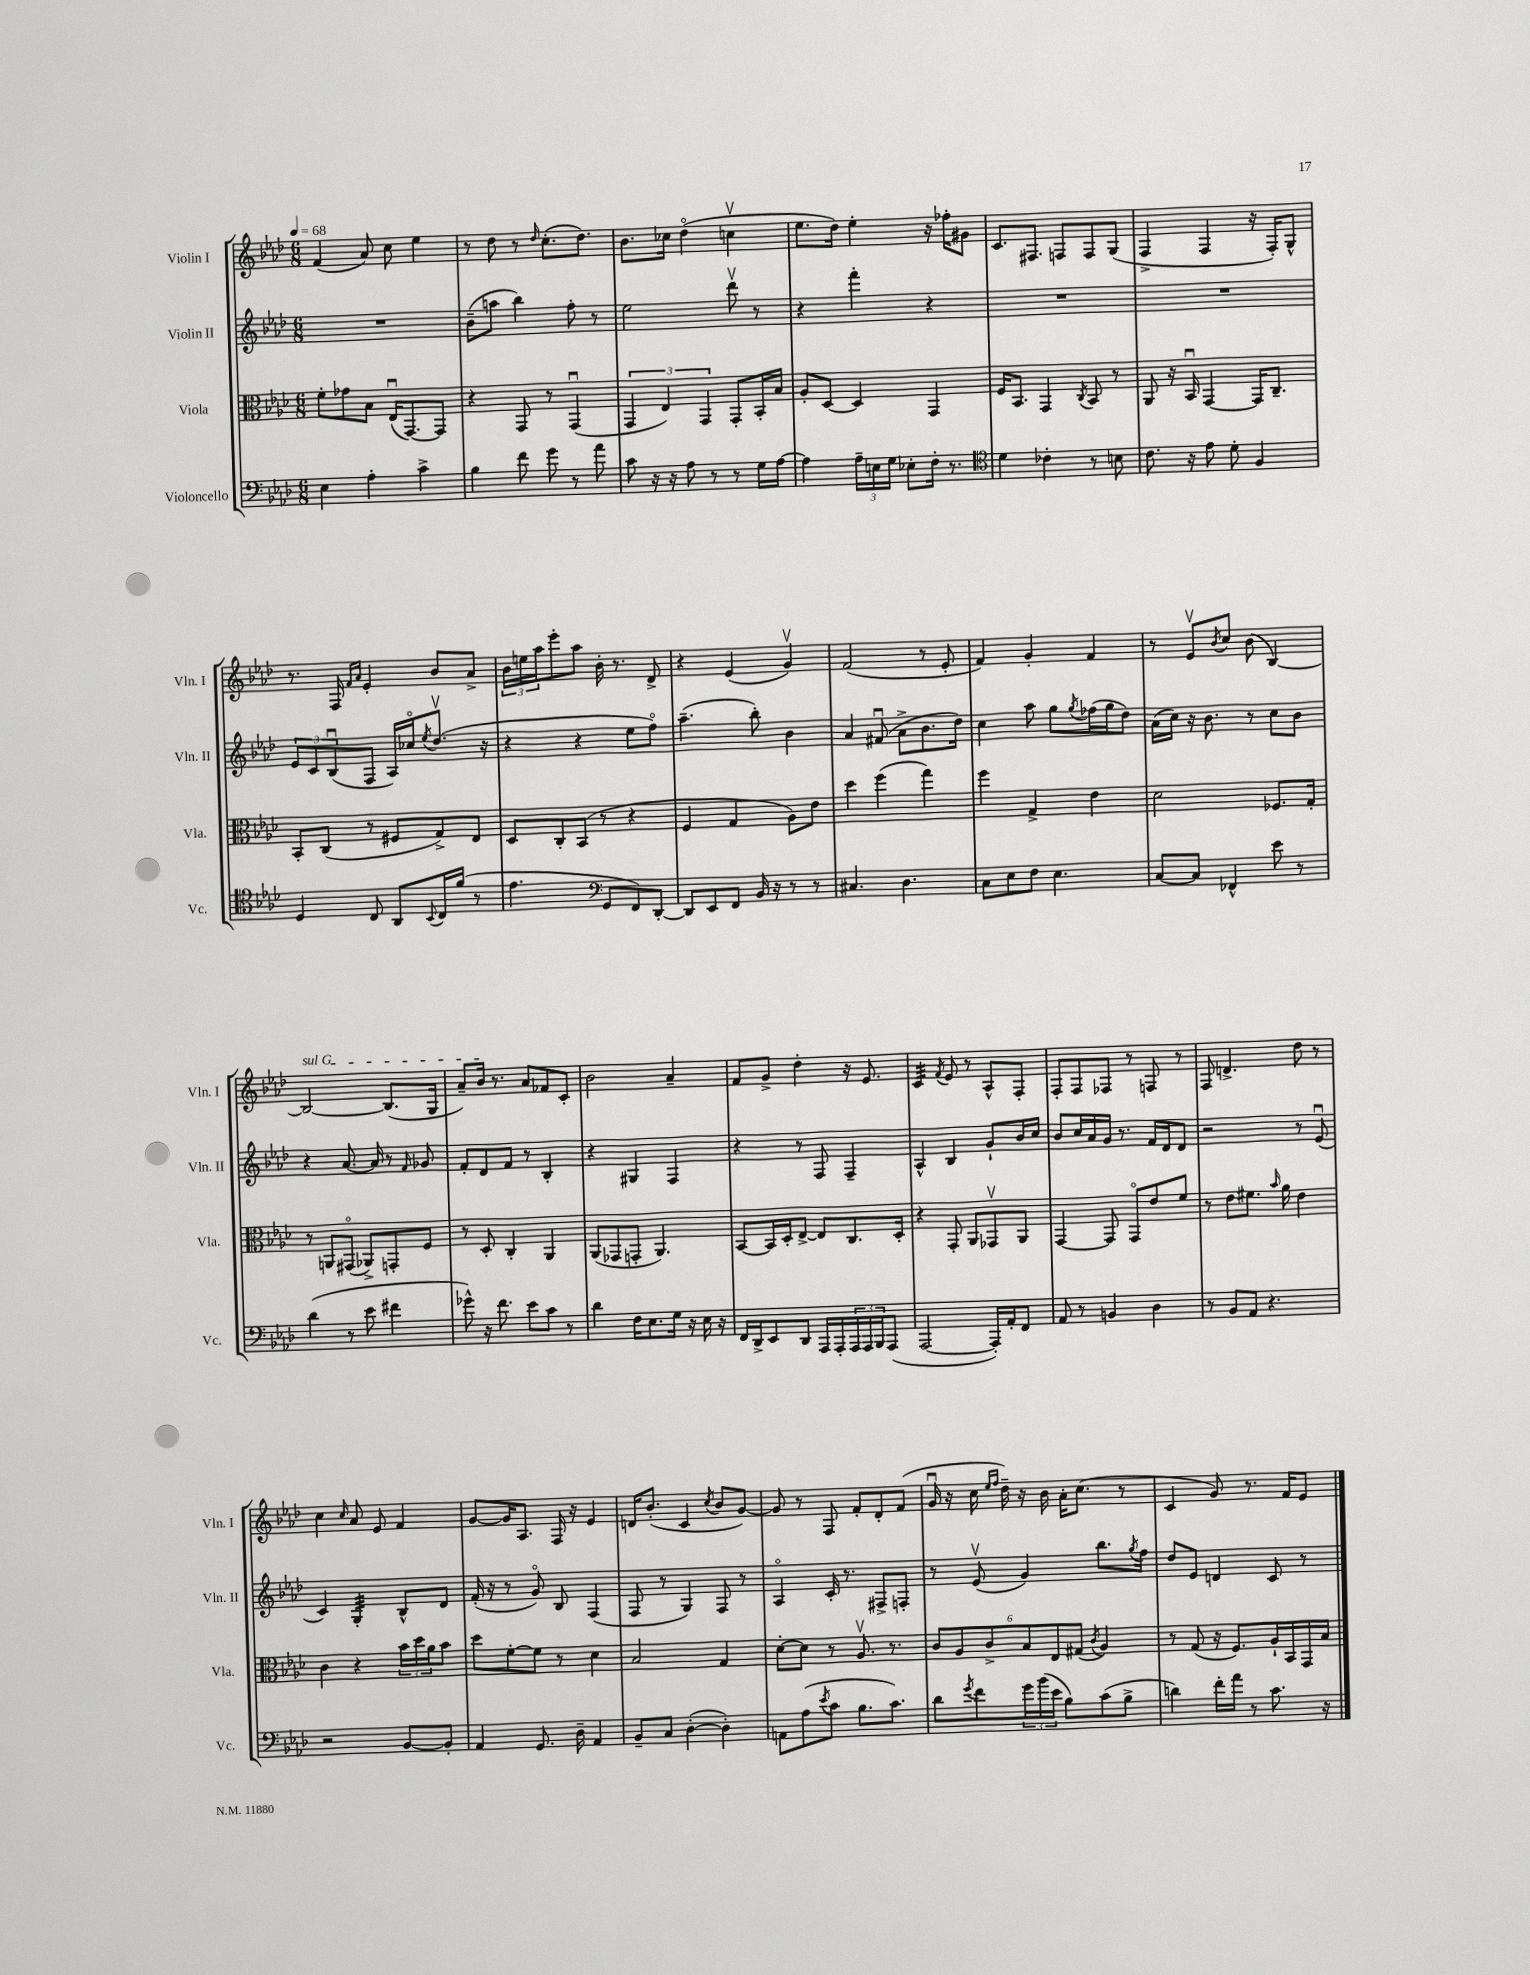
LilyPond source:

<<
\new StaffGroup <<
\new Staff = "s0" \with { instrumentName = "Violin I" shortInstrumentName = "Vln. I" } {
    \clef treble \key aes \major \numericTimeSignature \time 6/8 \tempo 4 = 68
    f'4( aes'8) c''8 ees''4 |
    r8 des''8 r8 \grace { des''16 } c''8.-.( des''8.) |
    bes'8. ces''16 des''4\flageolet( c''4\upbow |
    ees''8. des''16) ees''4-. r16 fes''16-. gis'8 |
    c'8. fis8. f8 f8 g8( |
    f4-> f4 r16 f16-.) g8-^ |
    r8. f16 \grace { f'16 aes'16 } ees'4-. bes'8 aes'8-> |
    \tuplet 3/2 { bes'16 e''16 aes''16 } ees'''8-. aes''8 bes'16-. r8. des'8-> |
    r4 ees'4( g'4\upbow) |
    f'2( r8 ees'8-. |
    f'4) g'4-. f'4 |
    r8 ees'8\upbow \acciaccatura { bes'8 } c''8 bes'8( bes4~) |
    \once \override TextSpanner.bound-details.left.text = \markup { \italic "sul G" } bes2~\startTextSpan bes8.( g16 |
    aes'8--) bes'16\stopTextSpan r8. aes'8 fes'8 c'8-. |
    bes'2 aes'4-- |
    f'8 g'8-> des''4-. r16 ees'8. |
    c'4:32 \acciaccatura { f'8 } ees'8 r8 aes8-^ f8-. |
    f8-. f8 fes8 r8 f8 r8 |
    f8 d'4.-> des''8 r8 |
    c''4 \grace { c''16 } aes'8 ees'8 f'4 |
    g'8~ g'16 aes8. f16 r16 ees'4 |
    d'16 bes'8.-.( c'4 \acciaccatura { c''8 } bes'8 g'8~) |
    g'8 r8 f8 f'8-. des'8-. f'8( |
    g'16\downbow r16 c''16 \grace { ees''16 f''16 } des''16--) r16 bes'16 aes'16-. c''8.( r8 |
    c'4 g'8) r8. f'16 ees'8 \bar "|." |
}
\new Staff = "s1" \with { instrumentName = "Violin II" shortInstrumentName = "Vln. II" } {
    \clef treble \key aes \major \numericTimeSignature \time 6/8
    R2. |
    bes'8--( a''8 bes''4) f''8-. r8 |
    ees''2 des'''8\upbow r8 |
    r4 f'''4-. r4 |
    R2. |
    R2. |
    \tuplet 3/2 { ees'8 c'8 bes8\downbow( } f8 aes16) ces''16\flageolet \acciaccatura { ees''8 } des''8.\upbow( r16 |
    r4 r4 ees''8 f''8\flageolet) |
    aes''4.--( bes''8-.) bes'4 |
    aes'4 fis'8\downbow( aes'8-> bes'8. des''16) |
    c''4 aes''8 g''8 \acciaccatura { g''8 } fes''16( g''16 des''8) |
    aes'16( c''16) r16 bes'8. r8 c''8 bes'8 |
    r4 aes'8.~ aes'16 r8 \grace { f'16 } ges'8 |
    f'8-. des'8 f'8 r8 bes4-. |
    r4 gis4 f4 |
    r4 r8 f8 f4-- |
    aes4-^ bes4 g'8-! bes'16 c''16 |
    bes'8 c''16 aes'16 g'16 r8. f'16 des'16 des'8 |
    r2 r8 ees'8\downbow( |
    c'4) g4:32-. bes8-^ des'8 |
    f'16-.( r16 r8 g'8\flageolet) bes8 f4( |
    f8 r8 g4) f8 r8 |
    aes4\flageolet c'16-. r8. fis8-> f8-. |
    r8 ees'8\upbow( g'4) bes''8. \acciaccatura { g''8 } f''16 |
    des''8 ees'8 d'4 c'8 r8 \bar "|." |
}
\new Staff = "s2" \with { instrumentName = "Viola" shortInstrumentName = "Vla." } {
    \clef alto \key aes \major \numericTimeSignature \time 6/8
    f'8-. ges'8 bes8 ees16\downbow( g,8.~) g,8 |
    r4 g,8 r8 g,4\downbow( |
    \tuplet 3/2 { g,4 ees4) g,4 } g,8-. bes,16-. bes16 |
    aes8-. des8~ des4 g,4 |
    f16 bes,8. g,4 \acciaccatura { c8 } bes,8 r8 |
    aes,8 r16 bes,16\downbow g,4~ g,16 c8.-- |
    bes,8-. c8( r8 fis8 g8->) ees8 |
    des8 c8-. bes,8( r8 r4 |
    f4 g4 aes8) ees'8 |
    des''4 f''4( g''4) |
    f''4 g4-> ees'4 |
    des'2 fes8. g16-. |
    r8 a,8 gis,8\flageolet( aes,8->) g,8-. f8 |
    r8 des8-. c4-. aes,4 |
    aes,8( ges,8 g,8-. aes,4.) |
    bes,8~ bes,16 des16-. ees8~-> ees8 c8. des16-. |
    r4 g,8-. aes,8 ges,8\upbow aes,8 |
    g,4~ g,8 g,8\flageolet ees'8 f'8 |
    r8 ees'8 fis'8. \grace { bes'16 } aes'16 ees'4 |
    c'4 r4 \tuplet 3/2 { bes'16 des''16 aes'16 } bes'8 |
    des''8 f'8~-. f'8 r8 des'4 |
    bes2 g4 |
    des'8~-. des'8 r8 aes8.\upbow r8. |
    \tuplet 6/4 { c'8 aes8 c'8-> bes8 ees8 gis8( } \acciaccatura { c'8 } aes4) |
    r8 g8( r16 f8.) aes16-! bes,16 g,16 bes16 \bar "|." |
}
\new Staff = "s3" \with { instrumentName = "Violoncello" shortInstrumentName = "Vc." } {
    \clef bass \key aes \major \numericTimeSignature \time 6/8
    ees4 aes4-. c'4-> |
    bes4 f'8 g'8 r8 aes'8 |
    c'8 r16 r16 aes8 r8 r8 g16 aes16~ |
    aes4 \tuplet 3/2 { aes16-- e16 g16 } ees8-. f16-. r8. |
    \clef tenor des'4 ces'4-. r8 b8 |
    c'8. r16 ees'8 des'8-. f4 |
    des4 c8 aes,8 \appoggiatura { bes,8 } c16 f'16( r8 |
    ees'4. \clef bass g,8 f,8) des,8~-. |
    des,8 ees,8 f,8 bes,16 r16 r8 r8 |
    cis4. des4. |
    c8 ees8 f8 ees4. |
    c8~ c8 fes,4-^ ees'8 r8 |
    des'4( r8 ees'8 fis'4 |
    ges'8-^) r16 f'8. ees'8 c'8 r8 |
    des'4 f16 ees8. g16 r16 ees16 r16 |
    f,16 des,16-> ees,8 des,8 aes,,16 aes,,16-. \tuplet 3/2 { aes,,16 aes,,16 bes,,16 } aes,,8( |
    aes,,2~ aes,,16-.) aes,16-. f,8 |
    aes,8 r8 b,4 des4 |
    r8 bes,8 aes,8 r4. |
    r2 bes,8~ bes,8-. |
    aes,4 g,8. des16-- aes,4 |
    bes,8-- c8 des4~-.( des4-.) |
    a,8 aes8( \acciaccatura { ees'8 } c'8 bes8. c'8.) |
    des'8 \acciaccatura { g'8 } f'8 \tuplet 3/2 { g'16 bes'16( ees'16 } bes8) c'8( bes8-> |
    d'4) f'16-. aes'16 r8 c'8. r16 \bar "|." |
}
>>
>>
\layout { \context { \Score \remove "Bar_number_engraver" } }
